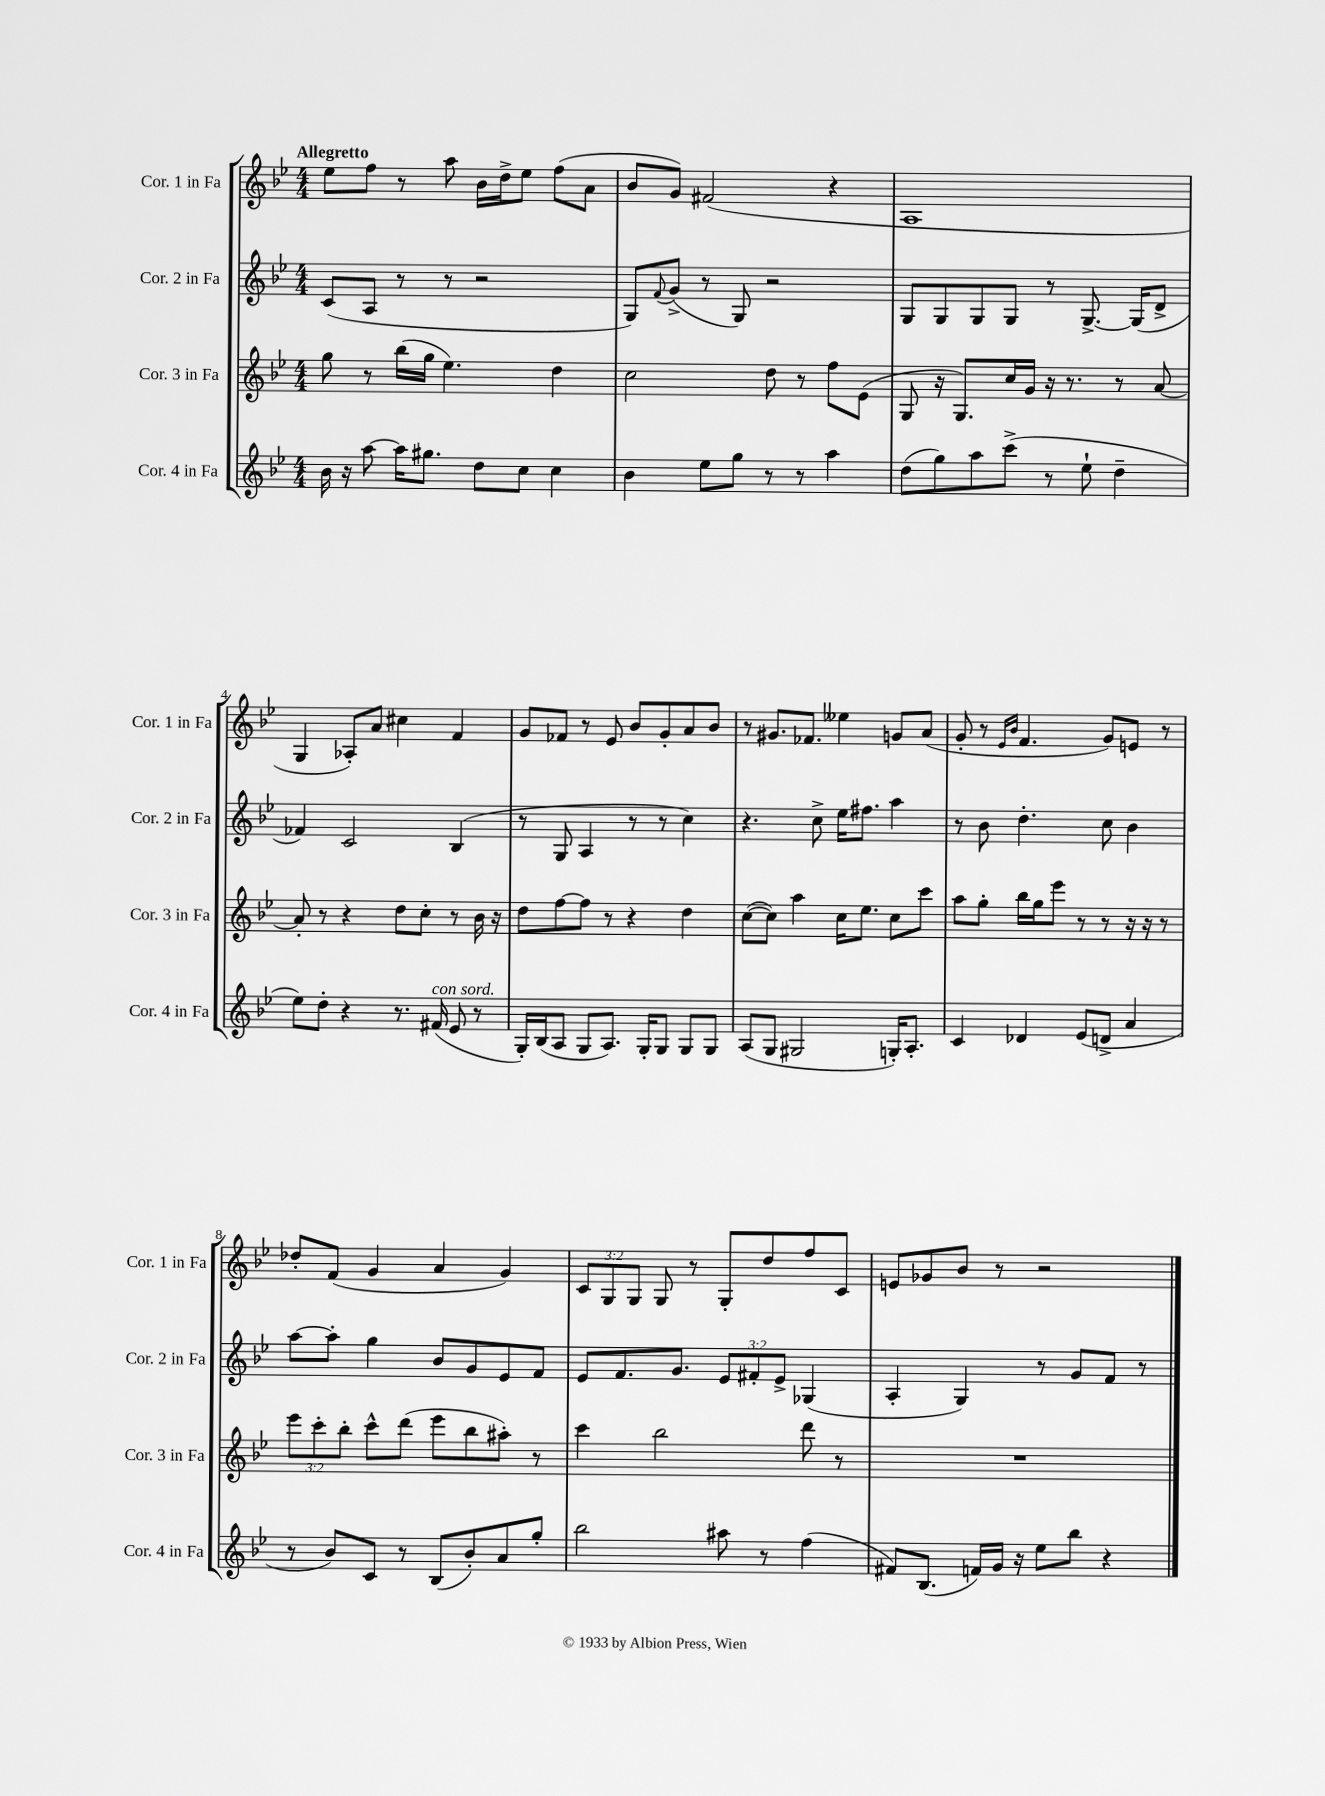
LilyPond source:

<<
\new StaffGroup <<
\new Staff = "s0" \with { instrumentName = "Cor. 1 in Fa" shortInstrumentName = "Cor. 1 in Fa" } {
    \clef treble \key bes \major \numericTimeSignature \time 4/4 \override Staff.TupletNumber.text = #tuplet-number::calc-fraction-text \tempo "Allegretto"
    ees''8 f''8 r8 a''8 bes'16 d''16-> ees''8 f''8( a'8 |
    bes'8 g'8) fis'2( r4 |
    a1 |
    g4 aes8-.) a'8 cis''4 f'4 |
    g'8 fes'8 r8 ees'8 bes'8 g'8-. a'8 bes'8 |
    r8 gis'8. fes'8. eeses''4 g'8 a'8( |
    g'8-. r8 \grace { ees'16 bes'16 } f'4. g'8) e'8 r8 |
    des''8-. f'8( g'4 a'4 g'4) |
    \tuplet 3/2 { c'8 g8 g8 } g8 r8 g8-. d''8 f''8 c'8 |
    e'8 ges'8 bes'8 r8 r2 \bar "|." |
}
\new Staff = "s1" \with { instrumentName = "Cor. 2 in Fa" shortInstrumentName = "Cor. 2 in Fa" } {
    \clef treble \key bes \major \numericTimeSignature \time 4/4 \override Staff.TupletNumber.text = #tuplet-number::calc-fraction-text
    c'8( a8 r8 r8 r2 |
    g8) \appoggiatura { f'8 } g'8->( r8 g8) r2 |
    g8 g8 g8 g8 r8 g8.~-> g16( d'8-> |
    fes'4) c'2 bes4( |
    r8 g8 a4 r8 r8 c''4) |
    r4. c''8-> ees''16 fis''8. a''4 |
    r8 bes'8 d''4.-. c''8 bes'4 |
    a''8~ a''8-. g''4 bes'8 g'8 ees'8 f'8 |
    ees'8 f'8. g'8. \tuplet 3/2 { ees'8 fis'8-. ees'8-> } ges4( |
    a4-. g4) r8 g'8 f'8 r8 \bar "|." |
}
\new Staff = "s2" \with { instrumentName = "Cor. 3 in Fa" shortInstrumentName = "Cor. 3 in Fa" } {
    \clef treble \key bes \major \numericTimeSignature \time 4/4 \override Staff.TupletNumber.text = #tuplet-number::calc-fraction-text
    g''8 r8 bes''16( g''16 ees''4.) d''4 |
    c''2 d''8 r8 f''8 ees'8( |
    g8 r16 g8.) c''16 g'16 r16 r8. r8 a'8~ |
    a'8-. r8 r4 d''8 c''8-. r8 bes'16 r16 |
    d''8 f''8~ f''8 r8 r4 d''4 |
    c''8~( c''8) a''4 c''16 ees''8. c''8 c'''8 |
    a''8 g''8-. bes''16 g''16 ees'''8 r8 r8 r16 r16 r8 |
    \tuplet 3/2 { ees'''8 c'''8-. bes''8-. } c'''8-^ d'''8( ees'''8 bes''8 ais''8-.) r8 |
    c'''4 bes''2 d'''8 r8 |
    R1 \bar "|." |
}
\new Staff = "s3" \with { instrumentName = "Cor. 4 in Fa" shortInstrumentName = "Cor. 4 in Fa" } {
    \clef treble \key bes \major \numericTimeSignature \time 4/4
    bes'16 r16 a''8~ a''16 gis''8. d''8 c''8 c''4 |
    bes'4 ees''8 g''8 r8 r8 a''4 |
    d''8( g''8) a''8 c'''8->( r8 ees''8-! d''4-- |
    ees''8) d''8-. r4 r8. fis'16^\markup { \italic "con sord." }( ees'8 r8 |
    g16-.) bes16( a8 g8 a8.) g16-. g8 g8 g8 |
    a8( g8 gis2 g16-.) a8.-. |
    c'4 des'4 ees'8( d'8-> a'4 |
    r8 bes'8) c'8 r8 bes8( bes'8-.) a'8 g''8-. |
    bes''2 ais''8 r8 f''4( |
    fis'8) bes8.( f'16) g'16 r16 ees''8 bes''8 r4 \bar "|." |
}
>>
>>
